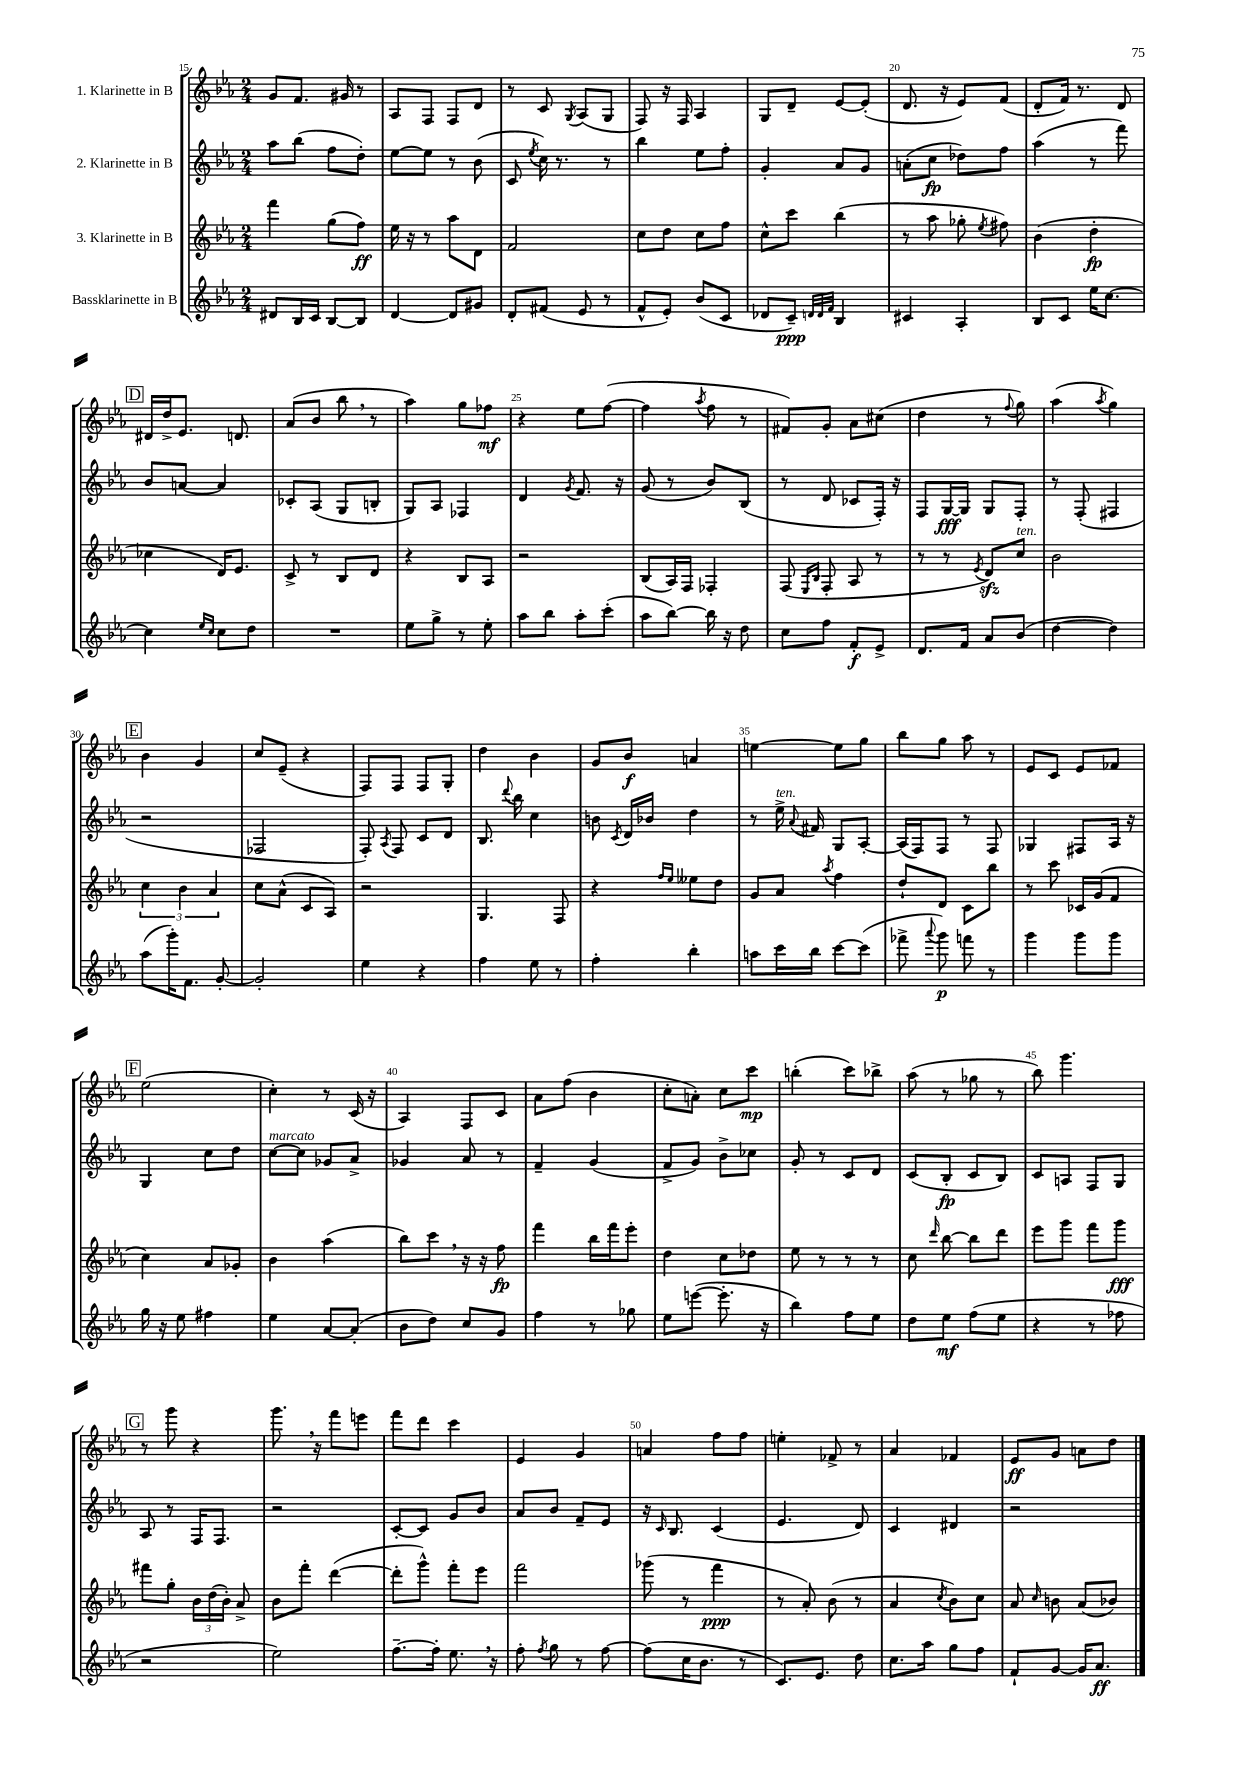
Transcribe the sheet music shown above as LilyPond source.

<<
\new StaffGroup <<
\new Staff = "s0" \with { instrumentName = "1. Klarinette in B" } {
    \clef treble \key ees \major \numericTimeSignature \time 2/4
    \autoBeamOff g'8[ f'8.] gis'16 r8 |
    aes8[ f8] f8[ d'8] |
    r8 c'8 \acciaccatura { g8 } aes8[( g8] |
    f8) r16 f16 aes4 |
    g8[ d'8]-- ees'8[~ ees'8]-.( |
    d'8. r16 ees'8[) f'8]( |
    d'8[-. f'16]) r8. d'8 |
    \mark \markup { \box "D" } dis'16[ d''16-> ees'8.] d'8. |
    aes'8[( bes'8] bes''8 \breathe r8 |
    aes''4) g''8[ fes''8]\mf |
    r4 ees''8[ f''8]~( |
    f''4 \acciaccatura { aes''8 } f''8 r8 |
    fis'8[) g'8]-. aes'8[ cis''8]( |
    d''4 r8 \appoggiatura { f''8 } g''8) |
    aes''4( \acciaccatura { aes''8 } g''4) |
    \mark \markup { \box "E" } bes'4 g'4 |
    c''8[ ees'8]--( r4 |
    f8[) f8] f8[ g8]-. |
    d''4 bes'4 |
    g'8[ bes'8]\f a'4 |
    e''4~ e''8[ g''8] |
    bes''8[ g''8] aes''8 r8 |
    ees'8[ c'8] ees'8[ fes'8] |
    \mark \markup { \box "F" } ees''2( |
    c''4-.) r8 c'16( r16 |
    aes4) f8[ c'8] |
    aes'8[ f''8]( bes'4 |
    c''8[-. a'8]-.) c''8[ c'''8]\mp |
    b''4-.( c'''8[) bes''8]-> |
    aes''8( r8 ges''8 r8 |
    bes''8) g'''4. |
    \mark \markup { \box "G" } r8 g'''8 r4 |
    g'''8. \breathe r16 f'''8[ e'''8] |
    f'''8[ d'''8] c'''4 |
    ees'4 g'4 |
    a'4 f''8[ f''8] |
    e''4-. fes'8-> r8 |
    aes'4 fes'4 |
    ees'8[\ff g'8] a'8[ d''8] \bar "|." |
}
\new Staff = "s1" \with { instrumentName = "2. Klarinette in B" } {
    \clef treble \key ees \major \numericTimeSignature \time 2/4
    \autoBeamOff aes''8[ bes''8]( f''8[ d''8]-.) |
    ees''8[~ ees''8] r8 bes'8( |
    c'8 \acciaccatura { ees''8 } c''16) r8. r8 |
    bes''4 ees''8[ f''8]-. |
    g'4-. aes'8[ g'8] |
    a'8[-.( c''8]\fp des''8[) f''8] |
    aes''4( r8 f'''8) |
    \mark \markup { \box "D" } bes'8[ a'8]~ a'4 |
    ces'8[-. aes8]( g8[ b8]-. |
    g8[) aes8] fes4 |
    d'4 \acciaccatura { g'8 } f'8. r16 |
    g'8( r8 bes'8[) bes8]( |
    r8 d'8 ces'8[ f16]-.) r16 |
    f8[ g16~\fff g16] g8[ f8]-. |
    r8 f8-.( fis4 |
    \mark \markup { \box "E" } r2 |
    fes2 |
    f8-.) \acciaccatura { aes8 } f8 c'8[ d'8] |
    bes8. \appoggiatura { d'''8 } bes''16 c''4 |
    b'8 \acciaccatura { c'8 } d'16[ bes'16] d''4 |
    r8 ees''16->^\markup { \italic "ten." } \appoggiatura { aes'8 } fis'16 g8[ aes8]~-. |
    aes16[( f16) f8] r8 f8 |
    ges4 fis8[ aes16] r16 |
    \mark \markup { \box "F" } g4 c''8[ d''8] |
    c''8[~^\markup { \italic "marcato" } c''8] ges'8[ aes'8]-> |
    ges'4 aes'8 r8 |
    f'4-- g'4( |
    f'8[-> g'8]) bes'8[-> ces''8] |
    g'8-. r8 c'8[ d'8] |
    c'8[( bes8]-.\fp c'8[ bes8]) |
    c'8[ a8] f8[ g8] |
    \mark \markup { \box "G" } aes8 r8 f16[ f8.] |
    r2 |
    c'8[~-. c'8] g'8[ bes'8] |
    aes'8[ bes'8] f'8[-- ees'8] |
    r16 \grace { c'16 } bes8. c'4( |
    ees'4. d'8) |
    c'4 dis'4 |
    r2 \bar "|." |
}
\new Staff = "s2" \with { instrumentName = "3. Klarinette in B" } {
    \clef treble \key ees \major \numericTimeSignature \time 2/4
    \autoBeamOff f'''4 g''8[( f''8]\ff) |
    ees''16 r16 r8 aes''8[ d'8] |
    f'2 |
    c''8[ d''8] c''8[ f''8] |
    c''8[-^ c'''8] bes''4( |
    r8 aes''8 ges''8-. \acciaccatura { ees''8 } fis''8) |
    bes'4( d''4-.\fp |
    \mark \markup { \box "D" } ces''4 d'16[) ees'8.] |
    c'8-> r8 bes8[ d'8] |
    r4 bes8[ aes8] |
    r2 |
    bes8[( aes16) f16] fes4-. |
    f8( \grace { ees16[ bes16] } f8-. aes8 r8 |
    r8 r8 \acciaccatura { ees'8 } d'8[\sfz) c''8]^\markup { \italic "ten." } |
    bes'2 |
    \mark \markup { \box "E" } \tuplet 3/2 { c''4 bes'4 aes'4 } |
    c''8[ aes'8]-^( c'8[ aes8]) |
    r2 |
    g4. f8 |
    r4 \grace { f''16[ ees''16] } eeses''8[ d''8] |
    g'8[ aes'8] \acciaccatura { aes''8 } f''4 |
    d''8[-! d'8] c'8[ bes''8] |
    r8 c'''8 ces'16[ g'16( f'8] |
    \mark \markup { \box "F" } c''4) aes'8[ ges'8]-. |
    bes'4 aes''4( |
    bes''8[) c'''8] \breathe r16 r16 f''8\fp |
    f'''4 bes''16[ f'''16 ees'''8]-. |
    d''4 c''8[ des''8] |
    ees''8 r8 r8 r8 |
    c''8 \grace { d'''16 } bes''8~ bes''8[ d'''8] |
    ees'''8[ g'''8] f'''8[ g'''8]\fff |
    \mark \markup { \box "G" } fis'''8[ g''8]-. \tuplet 3/2 { bes'16[ d''16( bes'16]-.) } aes'8-> |
    bes'8[ f'''8]-. d'''4~( |
    d'''8[-. g'''8]-^) f'''8[-. ees'''8] |
    f'''2 |
    ges'''8( r8 f'''4\ppp |
    r8 aes'8-.) bes'8( r8 |
    aes'4 \acciaccatura { c''8 } bes'8[) c''8] |
    aes'8 \grace { c''16 } b'8 aes'8[( bes'8]) \bar "|." |
}
\new Staff = "s3" \with { instrumentName = "Bassklarinette in B" } {
    \clef treble \key ees \major \numericTimeSignature \time 2/4
    \autoBeamOff dis'8[ bes16 c'16] bes8[~ bes8] |
    d'4~ d'8[ gis'8] |
    d'8[-. fis'8]( ees'8 r8 |
    f'8[-^ ees'8]-.) bes'8[( c'8] |
    des'8[ c'8]--\ppp) \grace { d'32[ d'32 f'32] } bes4 |
    cis'4 aes4-. |
    bes8[ c'8] ees''16[ c''8.]~ |
    \mark \markup { \box "D" } c''4 \grace { ees''16[ c''16] } c''8[ d''8] |
    R2 |
    ees''8[ g''8]-> r8 ees''8-. |
    aes''8[ bes''8] aes''8[-. c'''8]-.( |
    aes''8[ bes''8]~) bes''16 r16 d''8 |
    c''8[ f''8] f'8[-.\f ees'8]-> |
    d'8.[ f'16] aes'8[ bes'8]( |
    d''4~ d''4) |
    \mark \markup { \box "E" } aes''8[( g'''16-.) f'8.] g'8~-. |
    g'2-. |
    ees''4 r4 |
    f''4 ees''8 r8 |
    f''4-. bes''4-. |
    a''8[ c'''16 bes''16] c'''8[~ c'''8]( |
    fes'''8-> \appoggiatura { aes'''8 } g'''8\p) f'''8 r8 |
    g'''4 g'''8[ g'''8] |
    \mark \markup { \box "F" } g''16 r16 ees''8 fis''4 |
    ees''4 aes'8[~ aes'8]-.( |
    bes'8[ d''8]) c''8[ g'8] |
    f''4 r8 ges''8 |
    ees''8[ e'''8]~( e'''8.-. r16 |
    bes''4) f''8[ ees''8] |
    d''8[ ees''8]\mf f''8[( ees''8] |
    r4 r8 fes''8 |
    \mark \markup { \box "G" } r2 |
    ees''2) |
    f''8.[~-- f''16]-. ees''8. \breathe r16 |
    f''8-. \acciaccatura { f''8 } g''8 r8 f''8~ |
    f''8[( c''16 bes'8.] r8 |
    c'8.[) ees'8.] d''8 |
    c''8.[ aes''16] g''8[ f''8] |
    f'8[-! g'8]~ g'16[ aes'8.]\ff \bar "|." |
}
>>
>>
\layout { \context { \Score currentBarNumber = #15 \override BarNumber.break-visibility = ##(#f #t #t) barNumberVisibility = #(every-nth-bar-number-visible 5) } }
